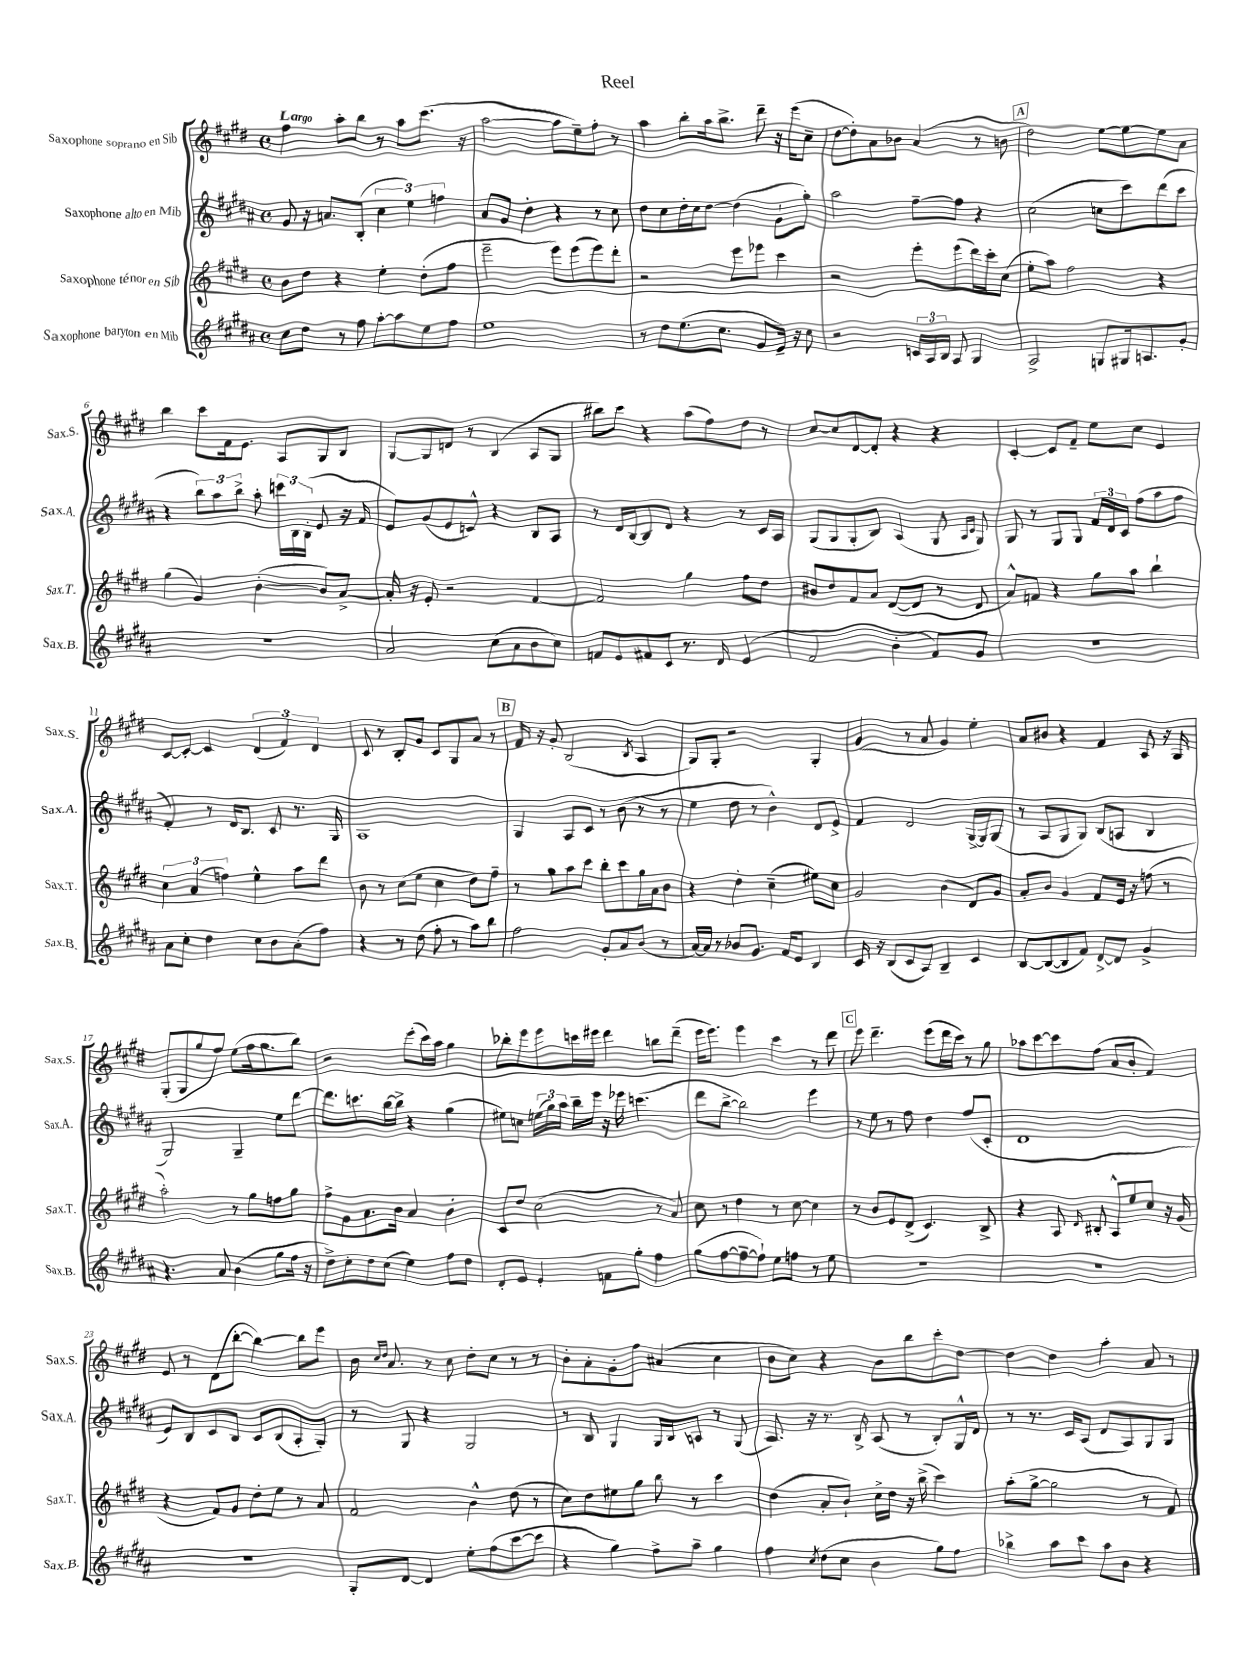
\header { title = "Reel" }
<<
\new StaffGroup <<
\new Staff = "s0" \with { instrumentName = "Saxophone soprano en Sib" shortInstrumentName = "Sax.S." } {
    \clef treble \key e \major \defaultTimeSignature \time 4/4 \tempo "Largo"
    \autoBeamOff fis''4 a''8[-. b''8] r8 a''8[ cis'''8.]( r16 |
    a''2~ a''8[ e''8--) fis''8]-. r8 |
    a''4 b''8[-. a''16 b''8.]-> dis'''8-- r16 e'''16[( cis''8]-- |
    dis''8[~ dis''8-.) a'8 bes'8] a'4( r8 b'8 |
    \mark \markup { \box "A" } dis''2) e''8[~ e''8~ e''8 a'8] |
    b''4 cis'''8[ fis'16 e'8.] a8[ gis8 b8] |
    gis8[~ gis8 d'8] r8 b4( a8[ gis8] |
    bis''8[) cis'''8] r4 a''8[( fis''8) dis''8] r8 |
    cis''8[~ cis''8 dis'8~ dis'8]-. r4 r4 |
    cis'4~-. cis'8[ fis'8]-- e''8[ cis''8] e'4 |
    cis'8[~ cis'8]~-. cis'4 \tuplet 3/2 { dis'4( fis'4) dis'4 } |
    cis'8 r8 b8[-. gis'8] cis'8[ gis8 a'8] r8 |
    \mark \markup { \box "B" } fis'16 r16 gis'8-. b2( \acciaccatura { b8 } a4 |
    gis8[) gis8]-. r2 gis4-. |
    gis'4( r8 a'8 gis'4) e''4-. |
    a'8[ bis'8] r4 fis'4 a8 r16 gis16 |
    gis8[-.( gis8 gis''8 fis''8]) e''8[( fis''16 gis''8. b''8]) |
    r2 e'''8[-.( cis'''16) a''16] gis''4 |
    bes''8[-. e'''8 e'''8 c'''16 eis'''16] dis'''4 b''8[ dis'''8]--( |
    e'''16[ e'''8.]) e'''4 cis'''4 r8 dis'''8 |
    \mark \markup { \box "C" } e'''8 dis'''4.-- e'''8[( dis'''16 cis'''16]) r8 gis''8 |
    aes''8[ cis'''8~ cis'''8 fis''8]( a'8[ b'8]-. fis'4) |
    e'8 r8 dis'8[( b''8]~-. b''4~) b''8[ e'''8] |
    b'16 \grace { cis''16[ dis''16] } a'8. r8 cis''8 dis''8[-. cis''8] r8 r8 |
    b'8[-. a'8-. gis'8-. fis''8] ais'4( cis''4 |
    b'8[ cis''8]) r4 b'8[ b''8 cis'''8-. dis''8]~ |
    dis''4 dis''4 a''4-. a'8 r8 \bar "|." |
}
\new Staff = "s1" \with { instrumentName = "Saxophone alto en Mib" shortInstrumentName = "Sax.A." } {
    \clef treble \key b \major \defaultTimeSignature \time 4/4
    \autoBeamOff gis'8 r16 a'8.[ b8]-.( \tuplet 3/2 { cis''4 e''4) f''4 } |
    ais'8[ gis'8] dis''4-. r4 r8 cis''8 |
    dis''8[ cis''8 dis''16-. cis''16 dis''8]~ dis''4( gis'8[-! gis''8]-.) |
    ais''2 fis''8[~-- fis''8] r4 |
    \mark \markup { \box "A" } cis''2( c''8[ cis'''8) dis'''8( cis'''8] |
    r4 \tuplet 3/2 { b''8[) ais''8 b''8]-> } ais''8-. \tuplet 3/2 { c'''16[ b16 b16]-.( } e'8 r16 fis'16 |
    e'8[) gis'8( e'8 c'8]-^) r4 b8[ ais8] |
    r8 dis'16[ b16~ b8 dis'8] r4 r8 cis'16[ ais16] |
    gis8[( gis8 gis8-. b8]) ais4( gis8 \grace { ais16[ cis'16] } gis8) |
    gis8 r8 gis8[ gis8] \tuplet 3/2 { fis'16[ dis'16 cis'16] } fis''8[( ais''8 fis''8] |
    fis'4-.) r8 dis'16[ b8.] cis'8 r8. gis16 |
    ais1 |
    \mark \markup { \box "B" } gis4 ais8[ cis'8] r8 b'8( r8 r8 |
    e''4 dis''8 r8 b'4-^) dis'8[ e'8]-> |
    fis'4 dis'2 gis16[~-> gis16 gis8]( |
    r8 ais8[ gis8 gis8]) b8[( a8] b4 |
    gis2) gis4-- e''8[ dis'''8]~ |
    dis'''8.[ c'''8. b''16~ b''16]-> r4 gis''4( |
    eis''8[) c''8] \tuplet 3/2 { e''16[( gis''16) ais''16] } b''16[-- e'''16] r16 ees'''16 c'''4.( |
    dis'''8[ b''8]~-> b''2) e'''4 |
    \mark \markup { \box "C" } r8 e''8 r8 fis''8 dis''4 fis''8[( cis'8]-. |
    dis'1 |
    e'8[) b8 cis'8 b8] cis'8[ b8( ais8-. gis8]-.) |
    r8 gis8 r4 gis2 |
    r8 b8 gis4 gis16[ b16 a8] r8 gis8( |
    ais8.) r16 r8. b16-> ais8( r8 b8[-.) gis16-^ dis'16] |
    r8 r8. cis'16[ ais8]( dis'8[ ais8) gis8 gis8] \bar "|." |
}
\new Staff = "s2" \with { instrumentName = "Saxophone ténor en Sib" shortInstrumentName = "Sax.T." } {
    \clef treble \key e \major \defaultTimeSignature \time 4/4
    \autoBeamOff b'8[ dis''8] r4 e''4-. dis''8[-.( fis''8] |
    e'''2-- e'''8[) e'''8( e'''8) dis'''8]-. |
    r2 e'''8[ ees'''8] cis'''4 |
    r2 e'''8[-. e'''8( dis'''16) cis'''16-. cis''8]( |
    \mark \markup { \box "A" } e''8[-. a''8]) fis''2 r4 |
    gis''4( gis'4) b'4~-.( b'8[) a'8]~-> |
    a'16-. r16 e'8-. r2 fis'4~ |
    fis'2 gis''4 fis''8[ dis''8] |
    bis'8[ dis''8 fis'8 a'8] dis'8[~( dis'8] r8 dis'8 |
    a'8[-^) f'8] r4 gis''8[ a''8] b''4-! |
    \tuplet 3/2 { cis''4 a'4( f''4) } e''4-^ a''8[ dis'''8] |
    b'8 r8 cis''8[( e''8] cis''4 dis''8[) fis''8]-- |
    \mark \markup { \box "B" } r8 gis''8[ a''8 cis'''8] b''8[-. cis'''8 gis''16 a'16 b'8] |
    r4 dis''4-. cis''4--( eis''8[) cis''8] |
    gis'2 b'4( dis'8[) gis'8] |
    a'8[-. b'8] gis'4 fis'8[ e'16] r16 f''8( r8 |
    a''2-.) r8 gis''8[ f''8 gis''8] |
    fis''8[-> gis'8 a'8. b'16] a'4 b'4-. |
    cis'8[ dis''8] cis''2( r8 a'8) |
    cis''8 r8 dis''4 r8 cis''8~ cis''4 |
    \mark \markup { \box "C" } r8 b'8[ e'8 dis'8]->( cis'4.) b8-> |
    r4 a8 \grace { dis'16 } bis8-. a8[-^ e''8 cis''8] r16 gis'16( |
    r4 fis'8[) gis'8] dis''8[-. e''8] r8 a'8 |
    fis'2 b'4-^ dis''8( r8 |
    cis''8[) dis''8 eis''8 gis''8] b''8 r8 cis'''4 |
    dis''4( a'8[-. b'8]-!) cis''16[-> dis''16] r16 b''16->( cis'''4) |
    a''8[-.( gis''8]~-> gis''2 r8 fis'8) \bar "|." |
}
\new Staff = "s3" \with { instrumentName = "Saxophone baryton en Mib" shortInstrumentName = "Sax.B." } {
    \clef treble \key b \major \defaultTimeSignature \time 4/4
    \autoBeamOff cis''8[ dis''8] r8 fis''8 ais''8[~-. ais''8 e''8 fis''8] |
    e''1 |
    r8 dis''8[ e''8.( cis''8.] gis'8[ e'16]--) r16 cis''8 |
    r2 \tuplet 3/2 { c'16[ ais16 b16] } ais8 gis4 |
    \mark \markup { \box "A" } ais2-> g8[ gis16 a8. gis'8]-. |
    R1 |
    ais'2 cis''8[( ais'8 b'8 cis''8]) |
    f'8[ e'8 fis'8 cis'8] r8. dis'16 e'4( |
    fis'2 b'4-. fis'8[) gis'8] |
    R1 |
    ais'8[ cis''8]-. dis''4 cis''8[ b'8 ais'8-.( fis''8]) |
    r4 r8 dis''8( fis''8-. r8 ais''8[) b''8] |
    \mark \markup { \box "B" } fis''2 gis'8[-. ais'8 b'8]( r8 |
    ais'16[~) ais'16] r8 bes'8[ gis'8.] fis'16[ e'8] b4 |
    cis'16 r16 b8[( cis'8 ais8]) b4-- cis'4 |
    b8[~ b8~( b8 fis'8]) dis'8[~-> dis'8] gis'4-> |
    r4. ais'8 b'4( gis''8[ fis''16] r16 |
    dis''8[->) cis''8-. dis''8 cis''8]( e''4) fis''8[ dis''8] |
    dis'8[-. e'8] e'4-. f'8[ gis''8]-. fis''4 |
    gis''8[( fis''8~ fis''8~-- fis''8]-!) e''8[ f''8] r8 e''8 |
    \mark \markup { \box "C" } R1 |
    R1 |
    R1 |
    gis8[-. dis'8]~ dis'4 e''8[-. fis''8( cis'''8~ cis'''8] |
    r4 gis''4) fis''8[-> ais''8]-- gis''4 |
    fis''4 \acciaccatura { cis''8 } dis''8[( cis''8] b'4 gis''8[) fis''8] |
    bes''4-> ais''8[ cis'''8] ais''8[ b'8] r4 \bar "|." |
}
>>
>>
